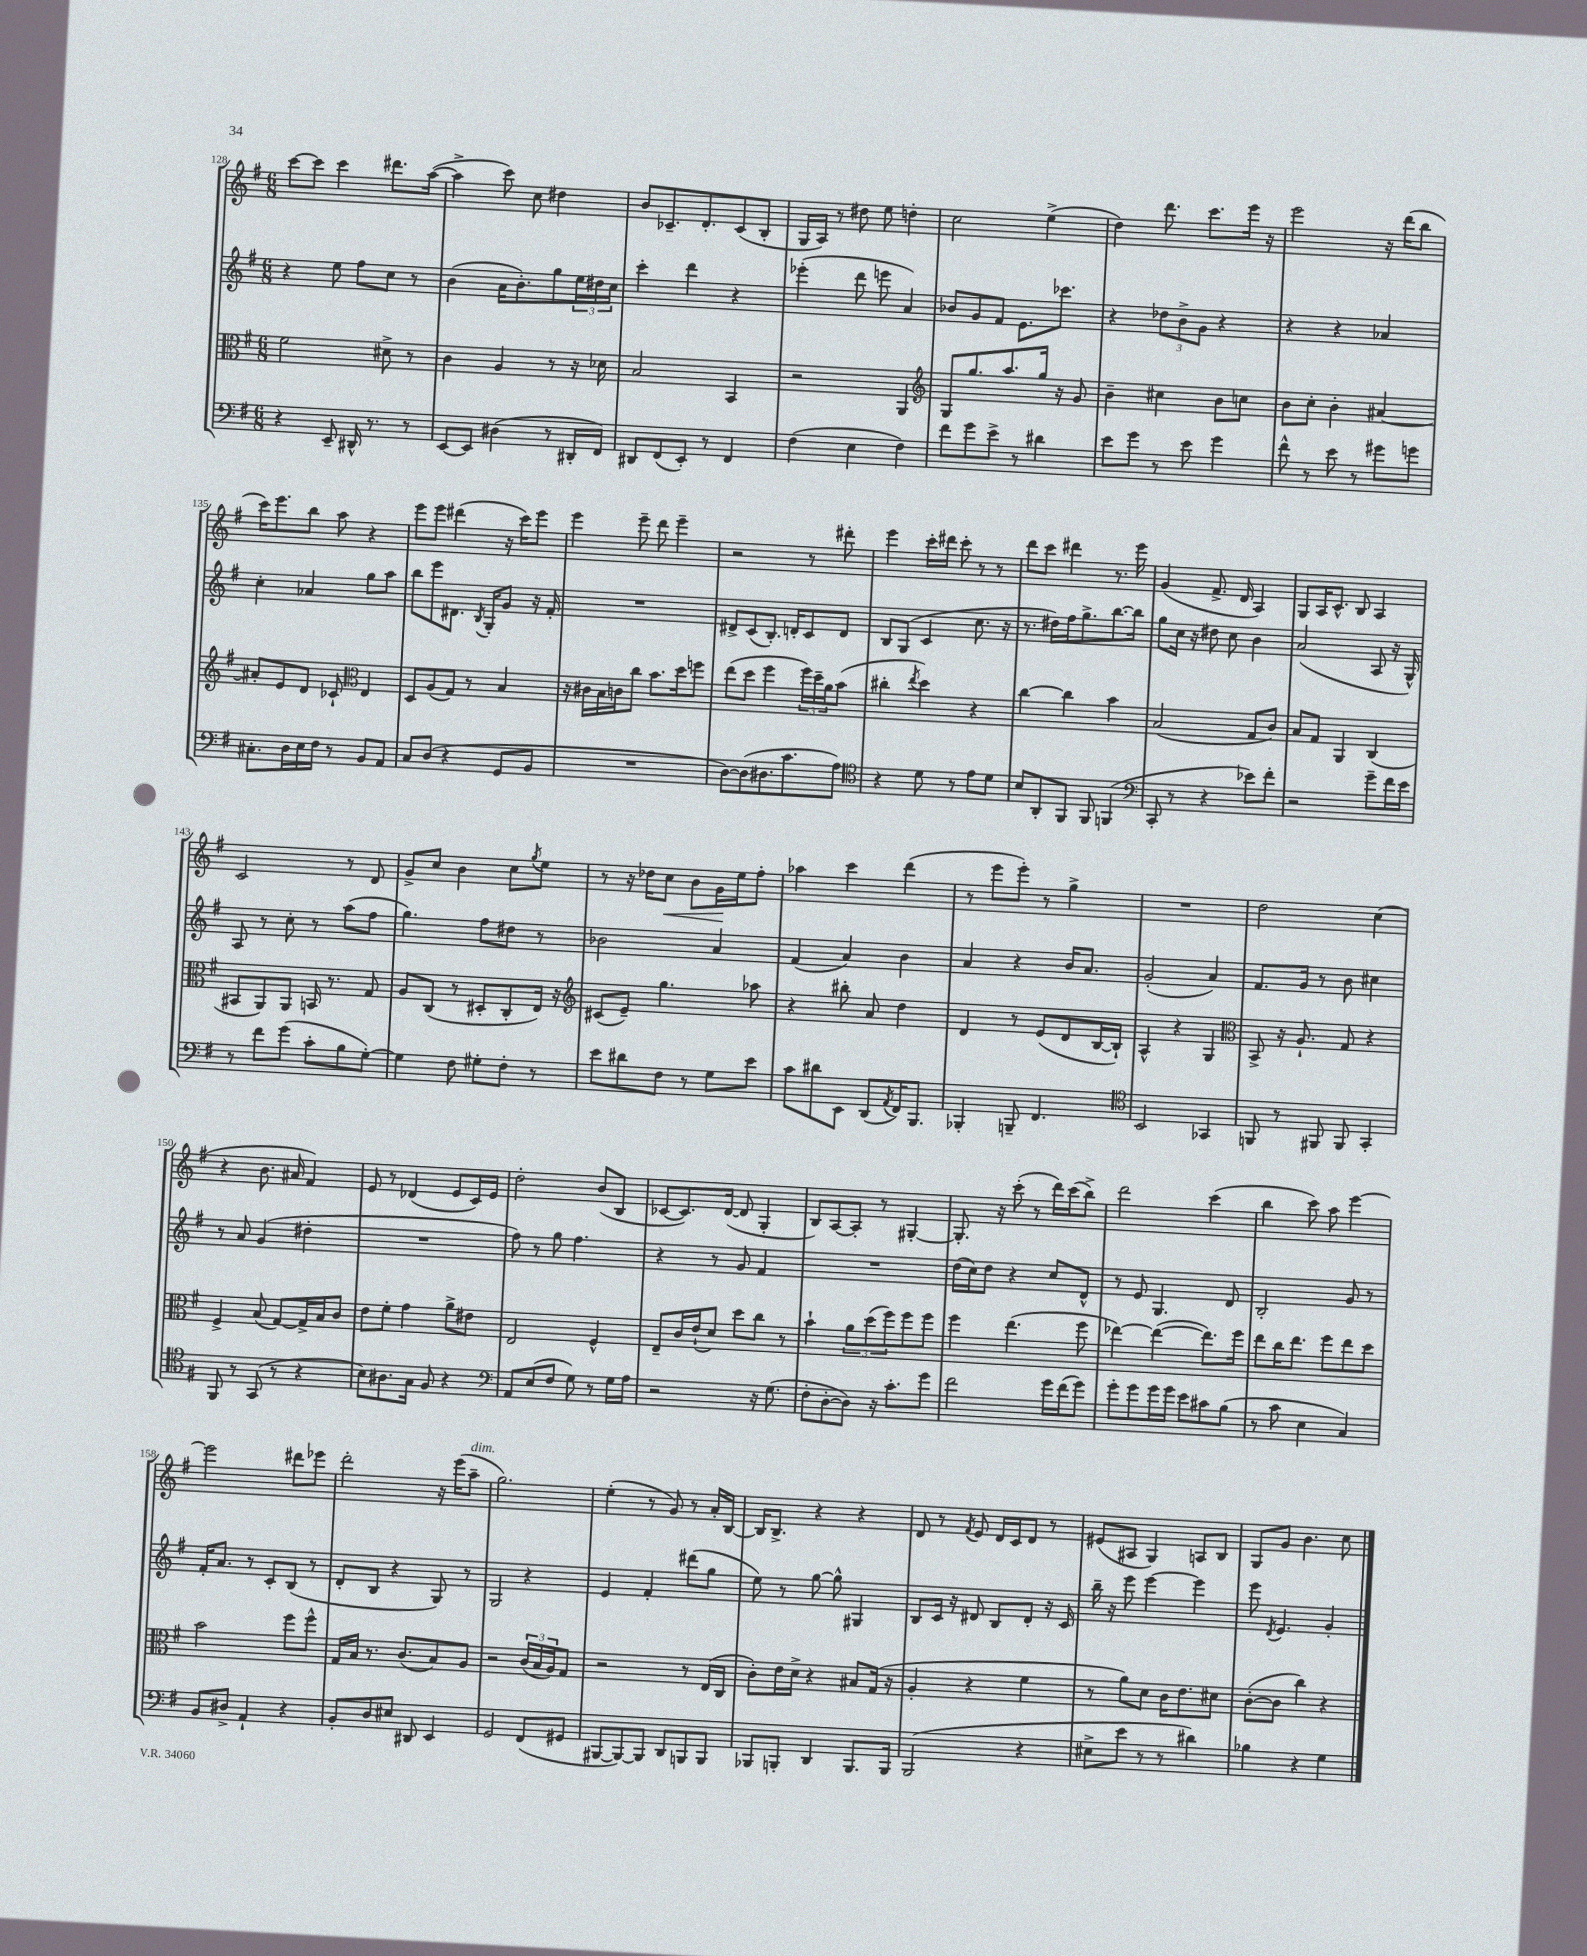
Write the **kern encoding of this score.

**kern	**kern	**kern	**kern
*staff4	*staff3	*staff2	*staff1
*clefF4	*clefC3	*clefG2	*clefG2
*k[f#]	*k[f#]	*k[f#]	*k[f#]
*M6/8	*M6/8	*M6/8	*M6/8
4r	2f#\	4r	[8ccc\L
.	.	.	8ccc\]J
8EE~/	.	8ee\	4ccc\
16DD#^^/	.	8ff#\L	.
8.r	.	.	.
.	8d#^\	8cc\J	8.ddd#\L
8r	8r	8r	.
.	.	.	([16aa\Jk
=	=	=	=
[8EE/L	4c\	(4b\	4aa^\]
8EE/]J	.	.	.
(4D#\	4A/	16a\LK	8ccc\)
.	.	8.b'\)	.
.	.	.	8cc\
8r	8r	8gg\	4dd#\
16DD#'/LL	16r	24ee\L	.
.	.	24dd#\	.
16FF#/JJ)	16d-\	.	.
.	.	24cc\JJ	.
=	=	=	=
8DD#/L	2B/	4ccc'\	8b/L
(8FF#/	.	.	8.c-~/
8EE'/J)	.	4ddd\	.
.	.	.	8.d'/
8r	.	.	.
4FF#/	4BB/	4r	(8c-/
.	.	.	8B'/J
=	=	=	=
(4F#\	2r	(4eee-'\	16G/LL
.	.	.	16A/JJ)
.	.	.	8r
4E\	.	8ddd\	8dd#\
.	.	8eee\	8ee\
4F#\)	4AA/	4a/)	4dd'\
=	=	=	=
*	*clefG2	*	*
8f#\L	8G/L	8b-/L	2cc\
8g\	8.gg/	8g/	.
8e^\J	.	8f#/J	.
.	8.aa/	.	.
8r	.	8.e\L	.
4d#\	16gg/Jk	.	(4ee^\
.	16r	8.ccc-\J	.
.	8g/	.	.
=	=	=	=
8e\L	4b~\	4r	4dd\)
8g\J	.	.	.
8r	4cc#\	12dd-\L	8.ddd\
.	.	12b^\	.
8e\	.	.	.
.	.	12g\J	.
.	.	.	8.ccc\L
4g\	8b\L	4r	.
.	8cc\J	.	16eee\Jk
.	.	.	16r
=	=	=	=
8f#^^\	8b\L	4r	2eee\
8r	8cc'\J	.	.
8e\	4b'\	4r	.
8r	.	.	.
8g#\L	[4a#/	4a-/	16r
.	.	.	(16ddd\LK
8g\J	.	.	8bb\J
=	=	=	=
8.C#'\L	8a#'/]L	4cc'\	16ccc\LK)
.	.	.	8.eee\
.	8e/	.	.
16D\L	.	.	.
16E\	8d/J	4a-/	8bb\J
16F#\JJ	.	.	.
8r	8c-`/	.	8aa\
*	*clefC3	*	*
8BB/L	4E/	8gg\L	4r
8AA/J	.	8aa\J	.
=	=	=	=
8C/L	8D/L	8bb\L	8eee\L
(8D/J	(8A/	8eee\	8eee\J
4r	8G/J)	8.d#\J	(4ddd#\
.	8r	.	.
.	.	8qB/	.
.	.	16G'/LK	.
8GG/L	4B/	8g/J	16r
.	.	.	16ccc\LK)
8BB/J	.	16r	8eee\J
.	.	16f#'/	.
=	=	=	=
2.r	16r	2.r	4eee\
.	16c#\LL	.	.
.	16B\	.	.
.	16c\J	.	.
.	8cc\J	.	8eee~\
.	8.b\L	.	8ddd\
.	.	.	4eee~\
.	16dd\k	.	.
.	8ff\J	.	.
=	=	=	=
[8D\L)	(8ee\L	8d#^/L	2r
(8D\]	8dd\J	(8c/	.
8.D#\	4ff#\	8.B'/J)	.
8.c\	.	16d'/LK	.
.	24ff#\LL)	8c/	8r
.	24dd~\	.	.
.	24a\J	.	.
8A\J)	(8b\J	8d/J	8ddd#'\
=	=	=	=
*clefC4	*	*	*
4r	4cc#'\	8B/L	4eee\
.	.	(8G/J	.
.	8qee/	.	.
8d\	4dd\)	4c/	16ccc'\LL
.	.	.	16ddd#\JJ
8r	.	.	8ccc'\
8e\L	4r	8.cc\	8r
8d\J	.	.	8r
.	.	16r	.
=	=	=	=
8B/L	[4cc\	8.r	8ddd\L
8AA'/	.	.	8ccc\J
.	.	16dd#\LL)	.
8FF#/J	4cc\]	16ff#\J	4ddd#\
.	.	8.gg^\	.
8FF#/	.	.	.
(4FF/	4b\	[8.bb\	8.r
.	.	16bb\]Jk	16eee\
=	=	=	=
*clefF4	*	*	*
8CC'/	(2B/	8gg\L	(4g/
8r	.	16cc\Jk	.
.	.	16r	.
4r	.	8dd#\	8.f#^/
.	.	8cc\	.
.	.	.	16d/
8e-\L)	8G/L	4b\	4A/)
8f#'\J	8c/J)	.	.
=	=	=	=
2r	8B/L	(2a/	8G/L
.	8G/J	.	16A/K
.	.	.	8.c^^/J
.	4AA/	.	.
.	.	.	8B/
8g~\L	(4C/	8A/	4A/
16f#\L	.	16r	.
16e\JJ	.	16G^^/)	.
=	=	=	=
8r	8BB#/L	8A/	2c/
8f#\L	8AA/)	8r	.
(8g\J	8AA/J	8cc'\	.
8c'\L	16BB/	8r	.
.	8.r	.	.
8B\	.	(8aa\L	8r
[8G'\J)	8G/	8ff#\J	8d/
=	=	=	=
4G\]	8A/L	4.gg\)	8g^/L
.	(8C/J	.	8cc/J
8F#\	8r	.	4b\
8G#'\L	8D#'/L	8ff#\L	.
8F#'\J	8C'/	8dd#\J	8cc\L
.	.	.	8qgg/
8r	16E/Jk)	8r	8ee\J
.	16r	.	.
=	=	=	=
*	*clefG2	*	*
8e\L	(8c#/L	2b-\	8r
8d#\	8e~/J)	.	16r
.	.	.	16dd-\LK
8F#\J	4.gg\	.	8cc\J
8r	.	.	8b\L
8G\L	.	4a/	16g\L
.	.	.	16ee\J
8e\J	8aa-\	.	8ff#'\J
=	=	=	=
8c\L	4r	(4f#/	4aa-\
8d#\	.	.	.
8EE\J	8bb#'\	4a/)	4ccc\
(8DD/L	8a/	.	.
8qAA/	.	.	.
16FF#/K)	4dd\	4b\	(4ddd\
8.BBB/J	.	.	.
=	=	=	=
4BBB-'/	4d/	4a/	8r
.	.	.	8eee\L
8BBB~/	8r	4r	8eee'\J)
4.FF#/	(8e/L	.	8r
.	8d/	16b/LK	4gg^\
.	.	8.a/J	.
.	[16B/L	.	.
.	16B`/]JJ)	.	.
=	=	=	=
*clefC4	*	*	*
2BB/	4A^^/	(2g'/	2.r
.	4r	.	.
4GG-/	4G/	4a/)	.
=	=	=	=
*	*clefC3	*	*
8FF/	8BB^/	8.f#/L	2dd\
8r	16r	.	.
.	8.A`/	16g/Jk	.
8FF#/	.	8r	.
8FF#/	8G/	8b\	.
4GG'/	4r	4cc#\	(4cc\
=	=	=	=
8FF#/	4F#^/	8r	4r
8r	.	8a/	.
(8GG/	(8B/	(4g/	8.b\
8r	[8G/L)	.	.
.	.	.	16a#/
4r	16G^/]L	4dd#'\	4f#/)
.	16B/J	.	.
.	8c/J	.	.
=	=	=	=
8B\L)	8e\L	2.r	8e/
8.A#\	8f#'\J	.	8r
.	4g\	.	(4d-/
16G\Jk	.	.	.
8F#/	.	.	.
4r	8a^\L	.	8e/L
.	8e#\J	.	16c/L)
.	.	.	16e/JJ
=	=	=	=
*clefF4	*	*	*
8AA/L	2E/	8ff#\)	2dd'\
(8E/	.	8r	.
8F#/J	.	8gg\	.
8G\)	.	4.ff#\	.
8r	4F#^^/	.	(8b/L
16G\LL	.	.	8B/J
16A\JJ	.	.	.
=	=	=	=
2r	8E~/L	4r	[8c-/L
.	16c/L	.	8.c-/])
.	(16e`/J	.	.
.	8d/J)	8r	.
.	.	.	([16d/Jk
.	8dd\L	8g/	8d/]
16r	8cc\J	4f#/	4G'/
(8.G\	.	.	.
.	8r	.	.
=	=	=	=
8F#'\L	4b`\	2.r	8B/L)
[8D'\	.	.	[8A/
8D\]J)	12a\L	.	8A'/]J
.	(12dd\	.	.
16r	.	.	8r
.	12ff#\)	.	.
8.c'\L	.	.	.
.	8ff#\	.	[4G#'/
8g\J	8ff#\J	.	.
=	=	=	=
2f#\	4ff#\	(16dd\LL	8.G#'/]
.	.	16cc\J)	.
.	.	8dd\J	.
.	.	.	16r
.	(4.ee\	4r	(8ccc'\
.	.	.	8r
16g\LL	.	8cc/L	16ddd\LL)
(16f#\J	.	.	(16ccc\J
8g\J)	8ff#\	8d^^/J	8bb^\J)
=	=	=	=
8g'\L	[4ee-\)	8r	2ddd\
8g\	.	8e/	.
16g\L	(4ee-\_	4.G/	.
16g\JJ	.	.	.
8e\L	.	.	.
8c#\	8.ee-\]L)	.	(4ccc\
(8B\J	.	8d/	.
.	16ff#\Jk	.	.
=	=	=	=
8r	8ee\L	2B'/	4bb\
8c\	16cc\K	.	.
.	8.ee\J	.	.
4E\	.	.	8ccc\)
.	8ff#\L	.	8aa\
4C/)	8ee\	8g/	[4eee\
.	8dd\J	8r	.
=	=	=	=
8BB/L	2b\	16f#'/LK	2eee\]
.	.	8.a/J	.
8D#^/J	.	.	.
4AA`/	.	8r	.
.	.	8c'/L	.
4r	8ff#\L	(8B/J	8ddd#\L
.	8ff#^^\J	8r	8eee-\J
=	=	=	=
8BB'/L	16G/LL	8d'/L	2ddd'\
.	16B/JJ	.	.
8D/	8.r	8B/J	.
8E#/J	.	4r	.
.	(8.c/L	.	.
8DD#/	.	.	.
4EE/	8B/)	8G/)	16r
.	.	.	(16eee\LK
.	8A/J	8r	8aa~\J
=	=	=	=
2GG/	2r	2G/	2.gg\)
(8FF#/L	(24c/LL	4r	.
.	24B/	.	.
.	24A/J)	.	.
8GG#/J	8G/J	.	.
=	=	=	=
[8BBB#/L	2r	4e/	(4ee'\
8BBB#/_)	.	.	.
8BBB#/]J	.	4f#'/	8r
8DD/L	.	.	8g/)
8BBB/	8r	(8ddd#\L	8r
8BBB/J	(16E/LL	8gg\J	16a'/LL
.	16C/JJ	.	[16B/JJ
=	=	=	=
8BBB-/L	8c'\L)	8ee\)	16B/]LK
.	.	.	8.B^/J
8BBB'/J	16e\L	8r	.
.	16d^\JJ	.	.
4DD/	4r	[8gg\	4r
.	.	8gg^^\]	.
8.BBB/L	8B#/L	4G#/	4r
.	(16G/Jk	.	.
16BBB/Jk	16r	.	.
=	=	=	=
(2BBB/	4A'/	8B/L	8d/
.	.	16c/Jk	8r
.	.	16r	.
.	.	.	8qf#/
.	4r	8d#/	8e/
.	.	8B/L	16d/LL
.	.	.	16c/J
4r	4f#\	8d#'/J	8d/J
.	.	16r	8r
.	.	16c/	.
=	=	=	=
8E#^\L	8r	16bb~\	(8e#/L
.	.	16r	.
8e\J	8a\L)	8eee\	8A#/J
8r	8d\J	[4eee\	4G/)
8r	16c\LK	.	.
.	8.e\	.	.
4d#\)	.	4eee\]	8A/L
.	8d#\J	.	8B/J
=	=	=	=
4B-\	([8c'\L	8eee\	8G/L
.	.	8qd/	.
.	8c\]J	4.e/	8g/J
4r	4cc\)	.	4.b\
4G\	4r	4g'/	.
.	.	.	8cc\
==	==	==	==
*-	*-	*-	*-
